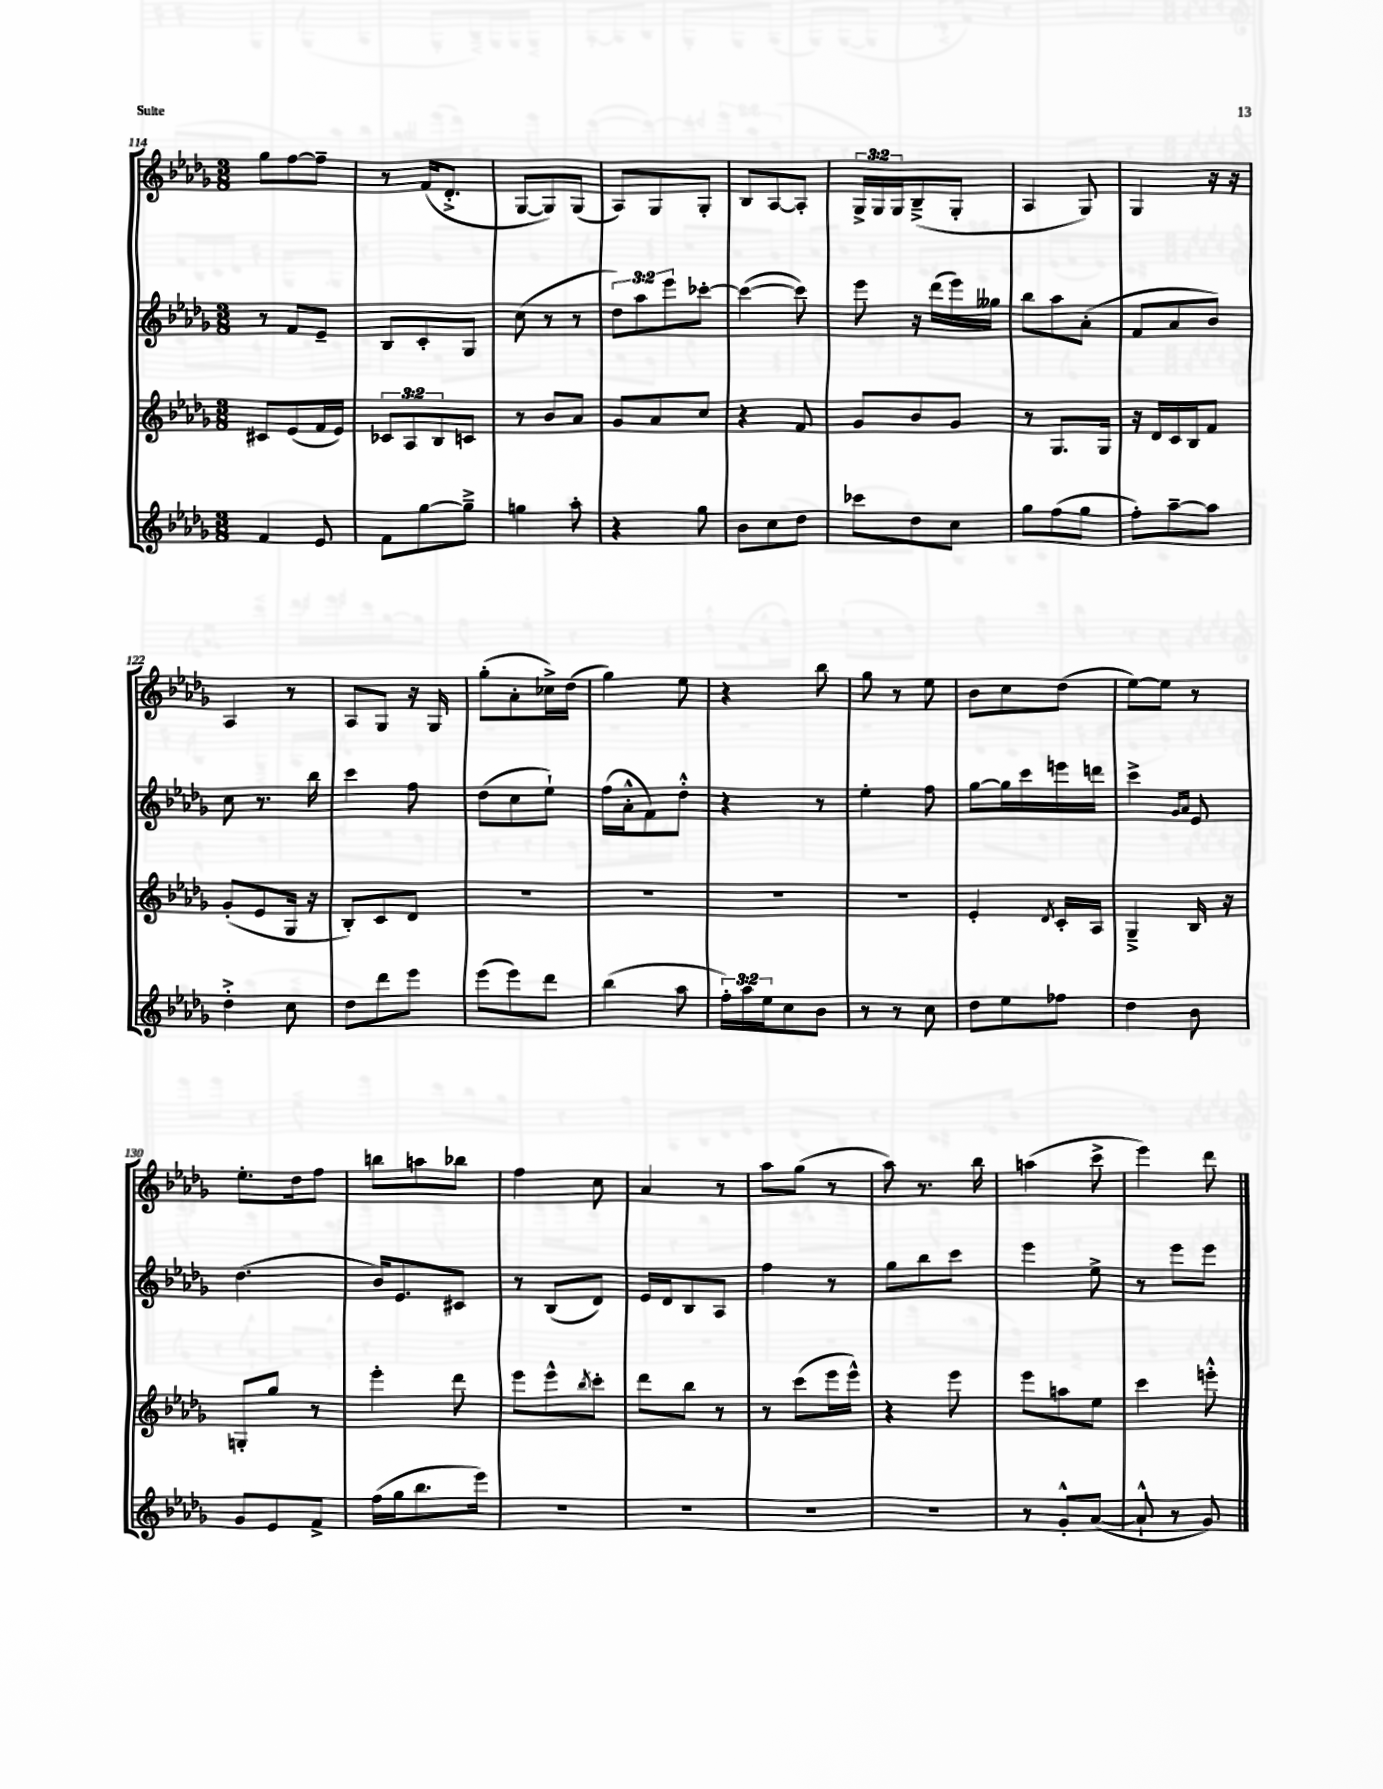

**kern	**kern	**kern	**kern
*staff4	*staff3	*staff2	*staff1
*clefG2	*clefG2	*clefG2	*clefG2
*k[b-e-a-d-g-]	*k[b-e-a-d-g-]	*k[b-e-a-d-g-]	*k[b-e-a-d-g-]
*M3/8	*M3/8	*M3/8	*M3/8
4f/	8c#/L	8r	8gg-\L
.	(8e-/	8f/L	[8ff\
8e-/	16f/L	8e-~/J	8ff~\]J
.	16e-/JJ)	.	.
=	=	=	=
8f\L	12c-/L	8B-/L	8r
.	12A-/	.	.
[8gg-\	.	8c'/	(16f/LK
.	12B-/	.	.
.	.	.	8.d-'^/J
8gg-~^\]J	8c/J	8G-/J	.
=	=	=	=
4gg\	8r	(8cc\	[8G-/L
.	8b-/L	8r	8G-/])
8aa-'\	8a-/J	8r	(8G-/J
=	=	=	=
4r	8g-/L	12dd-\L)	8A-/L)
.	.	12aa-\	.
.	8a-/	.	8G-/
.	.	12eee-\	.
8gg-\	8cc/J	[8ccc-'\J	8G-'/J
=	=	=	=
8b-\L	4r	(4ccc-\_	8B-/L
8cc\	.	.	[8A-/
8dd-\J	8f/	8ccc-\])	8A-'/]J
=	=	=	=
8ccc-\L	8g-/L	8eee-\	24G-^/LL
.	.	.	24G-/
.	.	.	24G-/J
8dd-\	8b-/	16r	(8B-~^/
.	.	(16ddd-\LL	.
8cc\J	8g-/J	16eee-\)	8G-'/J
.	.	16gg--\JJ	.
=	=	=	=
8gg-\L	8r	8bb-\L	4A-/
(8ff\	8.G-/L	8aa-\	.
8gg-\J	.	(8a-'\J	8G-/)
.	16G-/Jk	.	.
=	=	=	=
8ff'\L)	16r	8f/L	4G-/
.	16d-/LL	.	.
[8aa-~\	16c/	8a-/	.
.	16B-/J	.	.
8aa-\]J	8f/J	8b-/J)	16r
.	.	.	16r
=	=	=	=
4dd-'^\	(8g-'/L	8cc\	4A-/
.	8e-/	8.r	.
8cc\	16G-/Jk	.	8r
.	16r	16bb-\	.
=	=	=	=
8dd-\L	8B-'/L)	4ccc\	8A-/L
8ddd-\	8c/	.	8G-/J
8eee-\J	8d-/J	8ff\	16r
.	.	.	16G-/
=	=	=	=
(8eee-\L	4.r	(8dd-\L	(8gg-'\L
8eee-\)	.	8cc\	8a-'\
8ddd-\J	.	8ee-`\J)	16cc-^\L)
.	.	.	(16dd-\JJ
=	=	=	=
(4bb-\	4.r	(16ff\LL	4gg-\)
.	.	16a-'^^\J	.
.	.	8f\)	.
8aa-\	.	8dd-'^^\J	8ee-\
=	=	=	=
24ff'\LL)	4.r	4r	4r
24aa-\	.	.	.
24ee-\J	.	.	.
8cc\	.	.	.
8b-\J	.	8r	8bb-\
=	=	=	=
8r	4.r	4ee-'\	8gg-\
8r	.	.	8r
8cc\	.	8ff\	8ee-\
=	=	=	=
8dd-\L	4e-'/	[8gg-\L	8b-\L
8ee-\	.	16gg-\]L	8cc\
.	.	16ccc\	.
.	8qd-/	.	.
8ff-\J	16c'/LL	16eee\	(8dd-\J
.	16A-/JJ	16ddd\JJ	.
=	=	=	=
4dd-\	4G-~^/	4ccc^\	[8ee-\L)
.	.	.	8ee-\]J
.	.	16qqg-/LL	.
.	.	16qqa-/JJ	.
8b-\	16B-/	8e-/	8r
.	16r	.	.
=	=	=	=
8g-/L	8G'/L	(4.dd-\	8.ee-'\L
8e-/	8gg-/J	.	.
.	.	.	16dd-\k
8f^/J	8r	.	8ff\J
=	=	=	=
(16ff\LL	4eee-'\	16b-/LK)	8bb\L
16gg-\J	.	8.e-/	.
8.bb-\	.	.	8aa\
.	8ddd-\	8c#/J	8bb-\J
16eee-\Jk)	.	.	.
=	=	=	=
4.r	8eee-\L	8r	4ff\
.	8eee-^^\	(8B-/L	.
.	8qbb-/	.	.
.	8ccc'\J	8d-/J)	8cc\
=	=	=	=
4.r	8ddd-\L	16e-/LL	4a-/
.	.	16d-/J	.
.	8bb-\J	8B-/	.
.	8r	8A-/J	8r
=	=	=	=
4.r	8r	4ff\	8aa-\L
.	(8ccc\L	.	(8gg-\J
.	16eee-\L	8r	8r
.	16eee-^^\JJ)	.	.
=	=	=	=
4.r	4r	8gg-\L	8aa-\)
.	.	8bb-\	8.r
.	8eee-\	8ccc\J	.
.	.	.	16bb-\
=	=	=	=
8r	8eee-\L	4eee-\	(4aa\
8g-'^^/L	8aa\	.	.
([8a-/J	8ee-\J	8ee-^\	8ccc^\
=	=	=	=
8a-`^^/]	4ccc\	8r	4eee-\)
8r	.	8eee-\L	.
8g-/)	8eee'^^\	8eee-\J	8ddd-\
==	==	==	==
*-	*-	*-	*-
